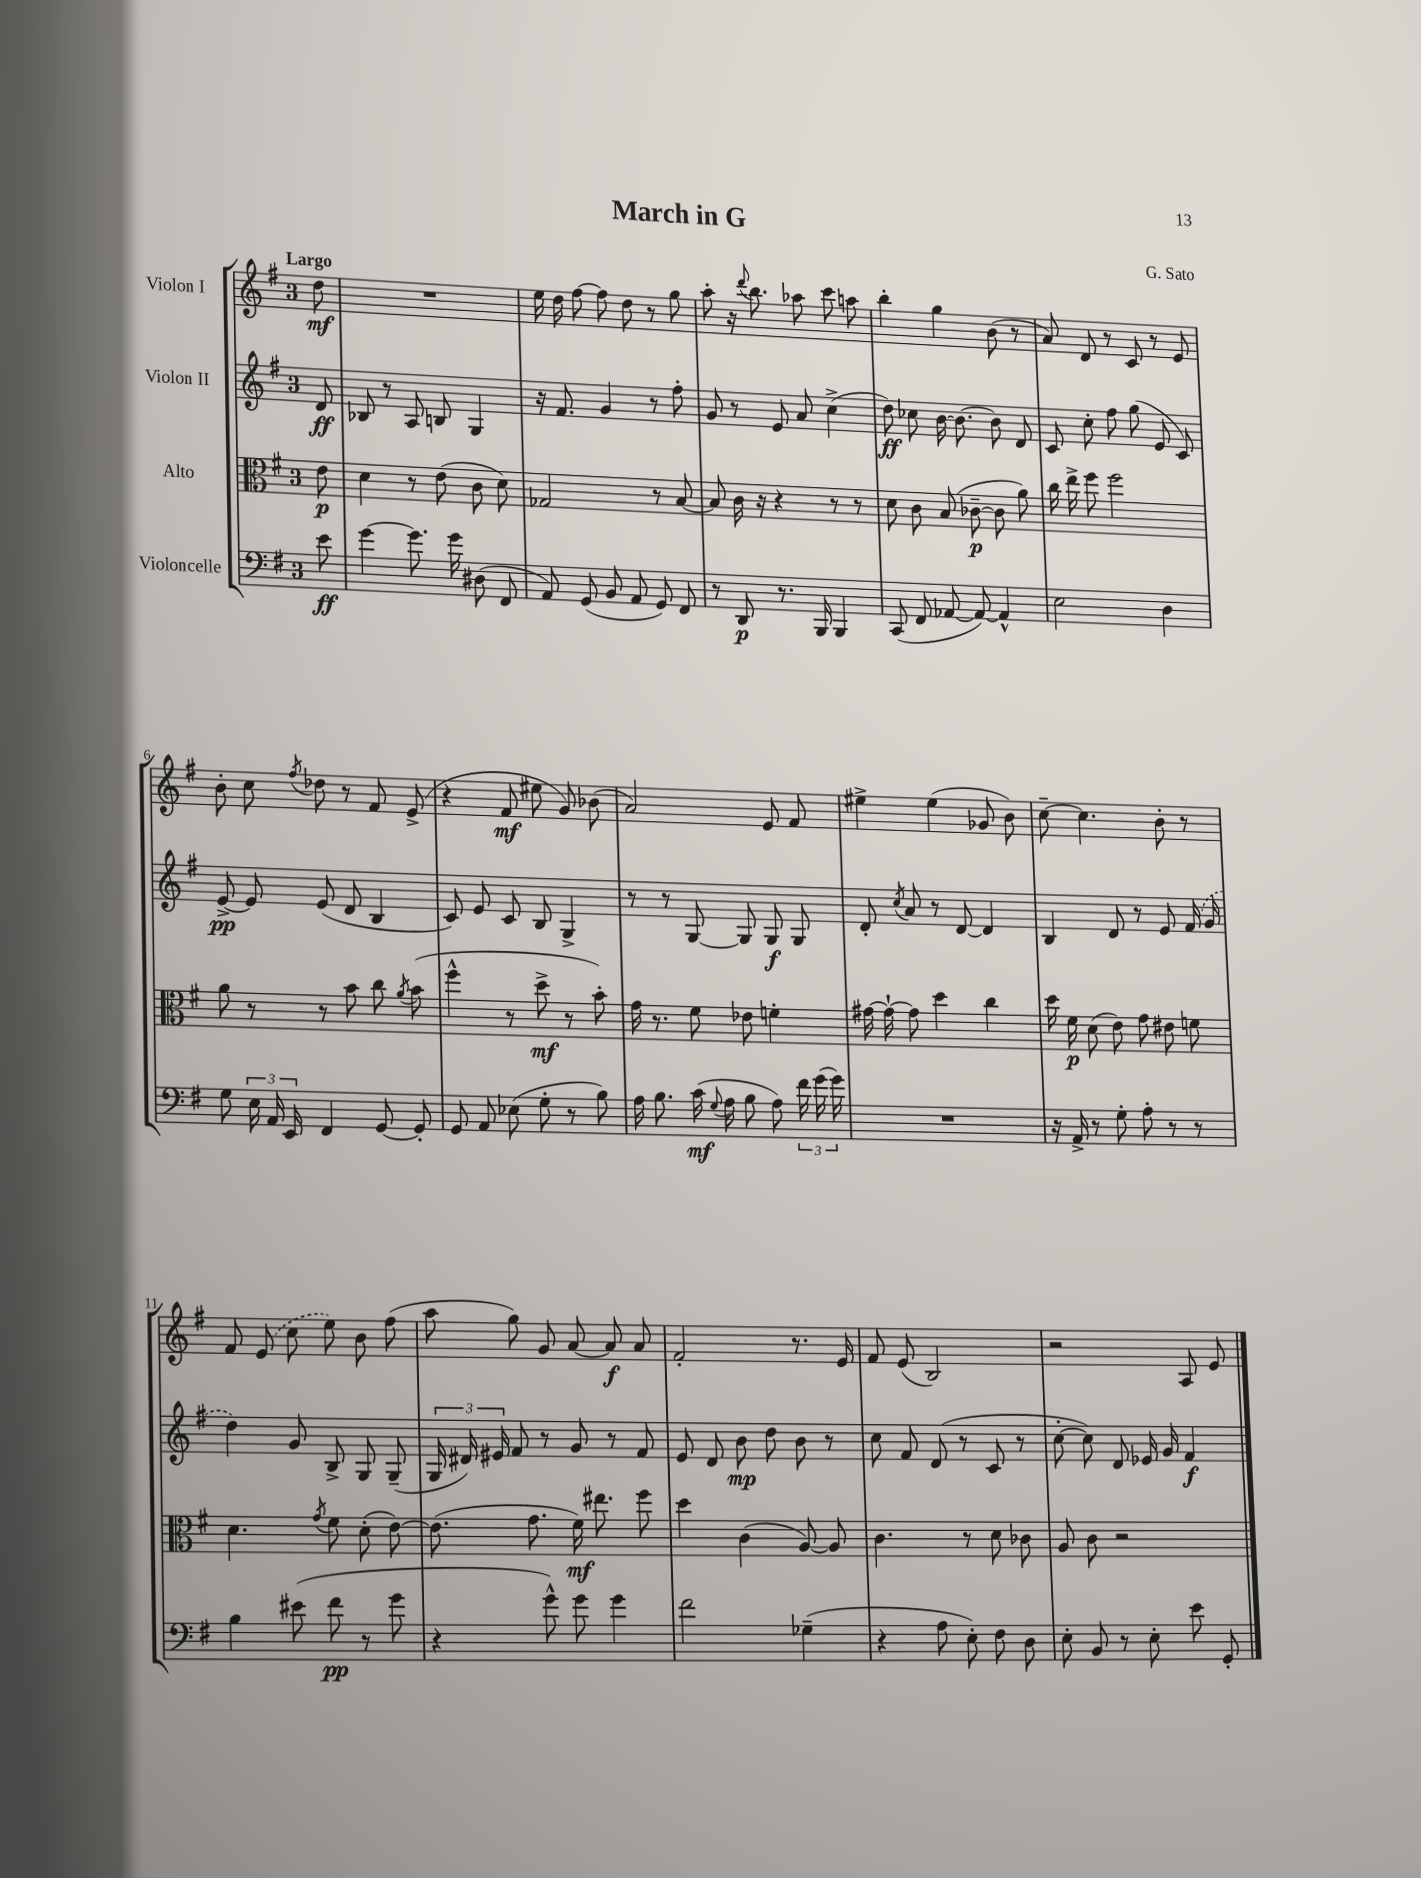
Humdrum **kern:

**kern	**kern	**kern	**kern
*staff4	*staff3	*staff2	*staff1
*clefF4	*clefC3	*clefG2	*clefG2
*k[f#]	*k[f#]	*k[f#]	*k[f#]
*M3/4	*M3/4	*M3/4	*M3/4
8e\	8e\	8d/	8dd\
=	=	=	=
[4g\	4d\	8B-/	2.r
.	.	8r	.
8.g\]	8r	8A/	.
.	(8e\	8B/	.
16g\	.	.	.
(8D#\	8c\	4G/	.
8FF#/	8d\)	.	.
=	=	=	=
8AA/)	2G-/	16r	16ee\
.	.	8.f#/	16dd\
(8GG/	.	.	[8ff#\
8BB/	.	4g/	8ff#\]
8AA/	.	.	8dd\
8GG/)	8r	8r	8r
8FF#/	[8B/	8ff#'\	8gg\
=	=	=	=
8r	8B/]	8g/	8aa'\
8DD/	16c\	8r	16r
.	.	.	8qqddd/
.	16r	.	8.bb\
8.r	4r	8e/	.
.	.	8a/	8aa-\
16BBB/	.	.	.
4BBB/	8r	(4cc^\	8ccc\
.	8r	.	8aa\
=	=	=	=
(8CC/	8d\	8dd\)	4bb'\
8FF#/	8c\	8cc-\	.
[8AA-/	(8B/	[16b\	4gg\
.	.	8.b\_	.
8AA-/_)	[8c-~\	.	.
4AA-^^/]	8c-\]	8b\]	(8b\
.	8a\)	8d/	8r
=	=	=	=
2E\	16cc\	8c/	8a/)
.	16ee^\	.	.
.	8ff#\	8cc'\	8d/
.	2ff#\	8ff#\	8r
.	.	(8gg\	8c/
4D\	.	8e/	8r
.	.	8c/)	8e/
=	=	=	=
8G\	8a\	[8e^/	8b'\
24E\	8r	8e/]	8cc\
24AA/	.	.	.
24EE/	.	.	.
.	.	.	8qff#/
4FF#/	8r	(8e/	8dd-\
.	8b\	8d/	8r
[8GG/	8cc\	4B/	8f#/
.	8qa/	.	.
8GG'/]	(8b\	.	(8e^/
=	=	=	=
8GG/	4ff#^^\	8c/)	4r
8AA/	.	8e/	.
(8E-\	8r	8c/	8f#/
8G'\	8dd^\	8B/	8ee#\
8r	8r	4G^/	8g/)
8B\)	8b'\)	.	(8b-\
=	=	=	=
16A\	16g\	8r	2a/)
8.B\	8.r	.	.
.	.	8r	.
(16c\	8f#\	[8G/	.
8qqG/	.	.	.
16A\	.	.	.
8B\	8e-\	8G/]	.
8A\)	4f'\	8G/	8e/
24f#\	.	8G/	8f#/
(24g\	.	.	.
24g\)	.	.	.
=	=	=	=
2.r	[16g#\	8d'/	4ee#^\
.	16g#`\_	.	.
.	.	8qcc/	.
.	8g#\]	8a/	.
.	4dd\	8r	(4ee#\
.	.	[8d/	.
.	4cc\	4d/]	8g-/
.	.	.	8b\)
=	=	=	=
16r	16dd\	4B/	[8cc~\
16AA^/	16f#\	.	.
8r	(8d\	.	4.cc\]
8G'\	8e\)	8d/	.
8A'\	8g\	8r	.
8r	8e#\	8e/	8b'\
8r	8f\	(16f#/	8r
.	.	16g/	.
=	=	=	=
4B\	4.d\	4dd\)	8f#/
.	.	.	(8e/
(8e#\	.	8g/	8cc\
.	8qg/	.	.
8f#\	8f#\	8B^/	8ee\)
8r	(8d'\	8G/	8b\
8g\	[8e\)	(8G~/	(8ff#\
=	=	=	=
4r	(8.e\]	24G/	8aa\
.	.	24d#/)	.
.	.	24e#/	.
.	.	8f#/	8gg\)
.	8.g\	.	.
8g^^\)	.	8r	8g/
8g\	16f#\)	8g/	[8a/
.	8.ee#\	.	.
4g\	.	8r	8a/]
.	8ff#\	8f#/	8a/
=	=	=	=
2f#\	4dd\	8e/	2f#'/
.	.	8d/	.
.	(4c\	8b\	.
.	.	8dd\	.
(4G-~\	[8A/)	8b\	8.r
.	8A/]	8r	.
.	.	.	16e/
=	=	=	=
4r	4.c\	8cc\	8f#/
.	.	8f#/	(8e/
8A\	.	(8d/	2B/)
8E'\)	8r	8r	.
8F#\	8d\	8c/	.
8D\	8c-\	8r	.
=	=	=	=
8E'\	8A/	[8cc'\	2r
8BB/	8c\	8cc\])	.
8r	2r	8d/	.
8E'\	.	16e-/	.
.	.	16g/	.
8e\	.	4f#/	8A/
8GG'/	.	.	8e/
==	==	==	==
*-	*-	*-	*-
